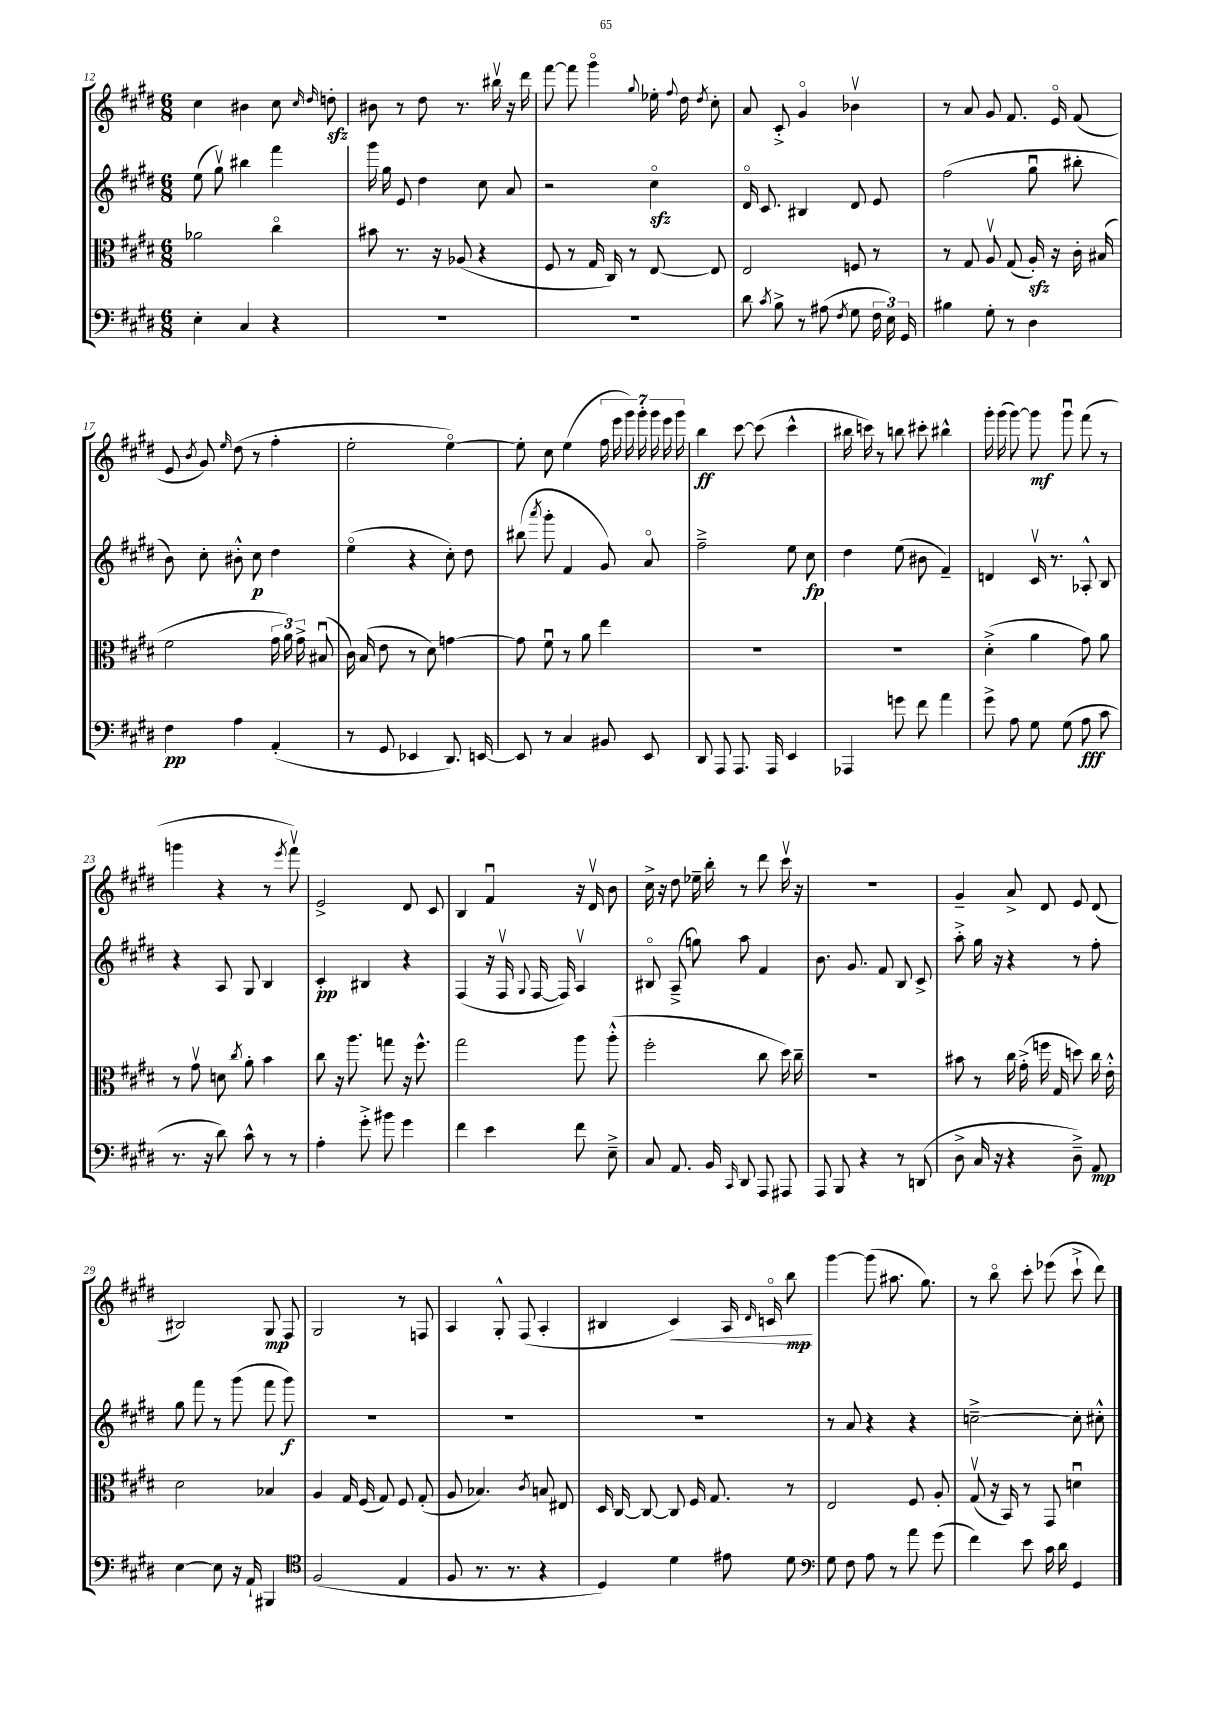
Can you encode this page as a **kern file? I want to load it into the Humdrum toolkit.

**kern	**kern	**kern	**kern
*staff4	*staff3	*staff2	*staff1
*clefF4	*clefC3	*clefG2	*clefG2
*k[f#c#g#d#]	*k[f#c#g#d#]	*k[f#c#g#d#]	*k[f#c#g#d#]
*M6/8	*M6/8	*M6/8	*M6/8
4E'	2a-	(8ee	4cc#
.	.	8gg#v)	.
4C#	.	4bb#	4b#
4r	4cc#o	4fff#	8cc#
.	.	.	16qqcc#
.	.	.	16qqdd#
.	.	.	8dd'
=	=	=	=
2.r	8b#	16ggg#	8b#
.	.	16gg#	.
.	8.r	8e	8r
.	.	4dd#	8dd#
.	16r	.	.
.	(8A-	.	8.r
.	4r	8cc#	.
.	.	.	16bb#v
.	.	8a	16r
.	.	.	16ddd#
=	=	=	=
2.r	8F#	2r	[8fff#
.	8r	.	8fff#]
.	16G#	.	4ggg#o
.	16C#)	.	.
.	8r	.	.
.	.	.	8qqgg#
.	[8E	4cc#o	16ee-'
.	.	.	8qqff#
.	.	.	16dd#
.	.	.	8qdd#
.	8E]	.	8cc#'
=	=	=	=
8d#	2E	16d#o	8a
.	.	8.c#	.
8qc#	.	.	.
8B^	.	.	8c#'^
8r	.	4B#	4g#o
(8A#	.	.	.
8qF#	.	.	.
8G#	8F	8d#	4b-v
24F#	8r	8e	.
24E)	.	.	.
24GG#	.	.	.
=	=	=	=
4B#	8r	(2ff#	8r
.	8G#	.	8a
8G#'	8Av	.	8g#
8r	(8G#	.	8.f#
4D#	16A')	8gg#u	.
.	16r	.	16eo
.	16c#'	8bb#'	(8f#
.	(16B#	.	.
=	=	=	=
4F#	2f#	8b)	8e
.	.	.	8qb
.	.	8cc#'	8g#)
.	.	.	16qqee
4A	.	8b#'^^	(8dd#
.	.	8cc#	8r
(4AA'	24g#	4dd#	4ff#'
.	24a)	.	.
.	24g#^	.	.
.	(8B#u	.	.
=	=	=	=
8r	16c#)	(4eeo	2ee'
.	(16B	.	.
8GG#	8e	.	.
4EE-	8r	4r	.
.	8d#)	.	.
8.DD#)	[4g	8cc#')	[4eeo)
.	.	8dd#	.
[16EE	.	.	.
=	=	=	=
8EE]	8g]	(8bb#	8ee']
.	.	8qaaa	.
8r	8f#u	8ggg#'	8cc#
4C#	8r	4f#	(4ee
.	8a	.	.
8BB#	4ee	8g#)	28ff#
.	.	.	28eee
.	.	.	28ggg#)
.	.	.	28ggg#'
8EE	.	8ao	.
.	.	.	28ggg#
.	.	.	28eee
.	.	.	28ggg#
=	=	=	=
8DD#	2.r	2ff#~^	4bb
8AAA	.	.	.
8.AAA	.	.	[8ccc#
.	.	.	(8ccc#]
16AAA	.	.	.
4EE	.	8ee	4ccc#^^
.	.	8cc#	.
=	=	=	=
4AAA-	2.r	4dd#	16bb#
.	.	.	16ccc)
.	.	.	8r
8g	.	(8ee	8bb
8f#	.	8b#	8ccc#'
4a	.	4f#~)	4bb#^^
=	=	=	=
8g#^	(4d#'^	4d	16ggg#'
.	.	.	(16ggg#
8A	.	.	[8ggg#)
8G#	4a	16c#v	8ggg#]
.	.	8.r	.
(8G#	.	.	8ggg#u
8A	8g#)	8A-'^^	(8fff#
8c#	8a	8B	8r
=	=	=	=
8.r	8r	4r	4ggg
.	8g#v	.	.
16r	.	.	.
8d#)	8d	8A	4r
.	8qcc#	.	.
8c#^^	8a'	8G#	.
8r	4b	4B	8r
.	.	.	8qeee
8r	.	.	8fff#v)
=	=	=	=
4A'	8cc#	4c#'	2e^
.	16r	.	.
.	8.aa	.	.
8g#'^	.	4B#	.
8b#	8gg	.	.
4g#	16r	4r	8d#
.	8.ff#^^	.	.
.	.	.	8c#
=	=	=	=
4f#	2gg#	(4F#	4B
4e	.	16r	4f#u
.	.	16F#v	.
.	.	8qqG#	.
.	.	[16F#	.
.	.	16F#])	.
8f#	8aa	4Av	16r
.	.	.	16d#v
8E~^	(8aa'^^	.	8b
=	=	=	=
8C#	2ff#'	8B#o	16cc#^
.	.	.	16r
8.AA	.	(8A~^	8dd#
.	.	8gg)	16ee-~
16BB	.	.	16bb'
16qqCC#	.	.	.
8DD#	.	8aa	8r
8AAA	8cc#	4f#	8ddd#
8AAA#	16dd#)	.	16ccc#v
.	16cc#~	.	16r
=	=	=	=
8AAA	2.r	8.b	2.r
8BBB	.	.	.
.	.	8.g#	.
4r	.	.	.
.	.	8f#	.
8r	.	8B	.
(8DD	.	8c#^	.
=	=	=	=
8D#^	8b#	8aa'^	4g#~
16C#	8r	16gg#	.
16r	.	16r	.
4r	16cc#	4r	8a^
.	(16g#'^	.	.
.	16ff	.	8d#
.	16G#	.	.
8D#~^)	8dd)	8r	8e
8AA	16cc#	8ff#'	(8d#
.	16e'^^	.	.
=	=	=	=
[4E	2d#	8gg#	2B#)
.	.	8fff#	.
8E]	.	8r	.
16r	.	(8ggg#	.
16AA`	.	.	.
4BBB#	4B-	8fff#	8G#
.	.	8ggg#)	8F#
=	=	=	=
*clefC4	*	*	*
(2F#	4A	2.r	2G#
.	16G#	.	.
.	(16F#	.	.
.	8G#)	.	.
4E	8F#	.	8r
.	(8G#'	.	8F
=	=	=	=
8F#	8A	2.r	4A
8.r	4.B-)	.	.
.	.	.	8G#'^^
8.r	.	.	.
.	.	.	(8F#
.	8qc#	.	.
4r	8B	.	4A'
.	8E#	.	.
=	=	=	=
4D#)	16D#	2.r	4B#
.	[16C#	.	.
.	8C#_	.	.
4d#	8C#]	.	4c#)
.	16F#	.	.
.	8.G#	.	.
8e#	.	.	16A
.	.	.	16qqd#
.	.	.	16co
8d#	8r	.	8bb
=	=	=	=
*clefF4	*	*	*
8G#	2E	8r	[4ggg#
8F#	.	8a	.
8A	.	4r	(8ggg#]
8r	.	.	8.aa#
8a	8F#	4r	.
.	.	.	8.gg#)
(8g#	8A'	.	.
=	=	=	=
4f#)	(8G#v	[2cc~^	8r
.	16r	.	8bbo
.	16BB)	.	.
8e	8r	.	8ccc#'
16c#	8GG#	.	(8eee-
16d#	.	.	.
4GG#	4du	8cc']	8ccc#`^
.	.	8cc#'^^	8ddd#)
==	==	==	==
*-	*-	*-	*-
